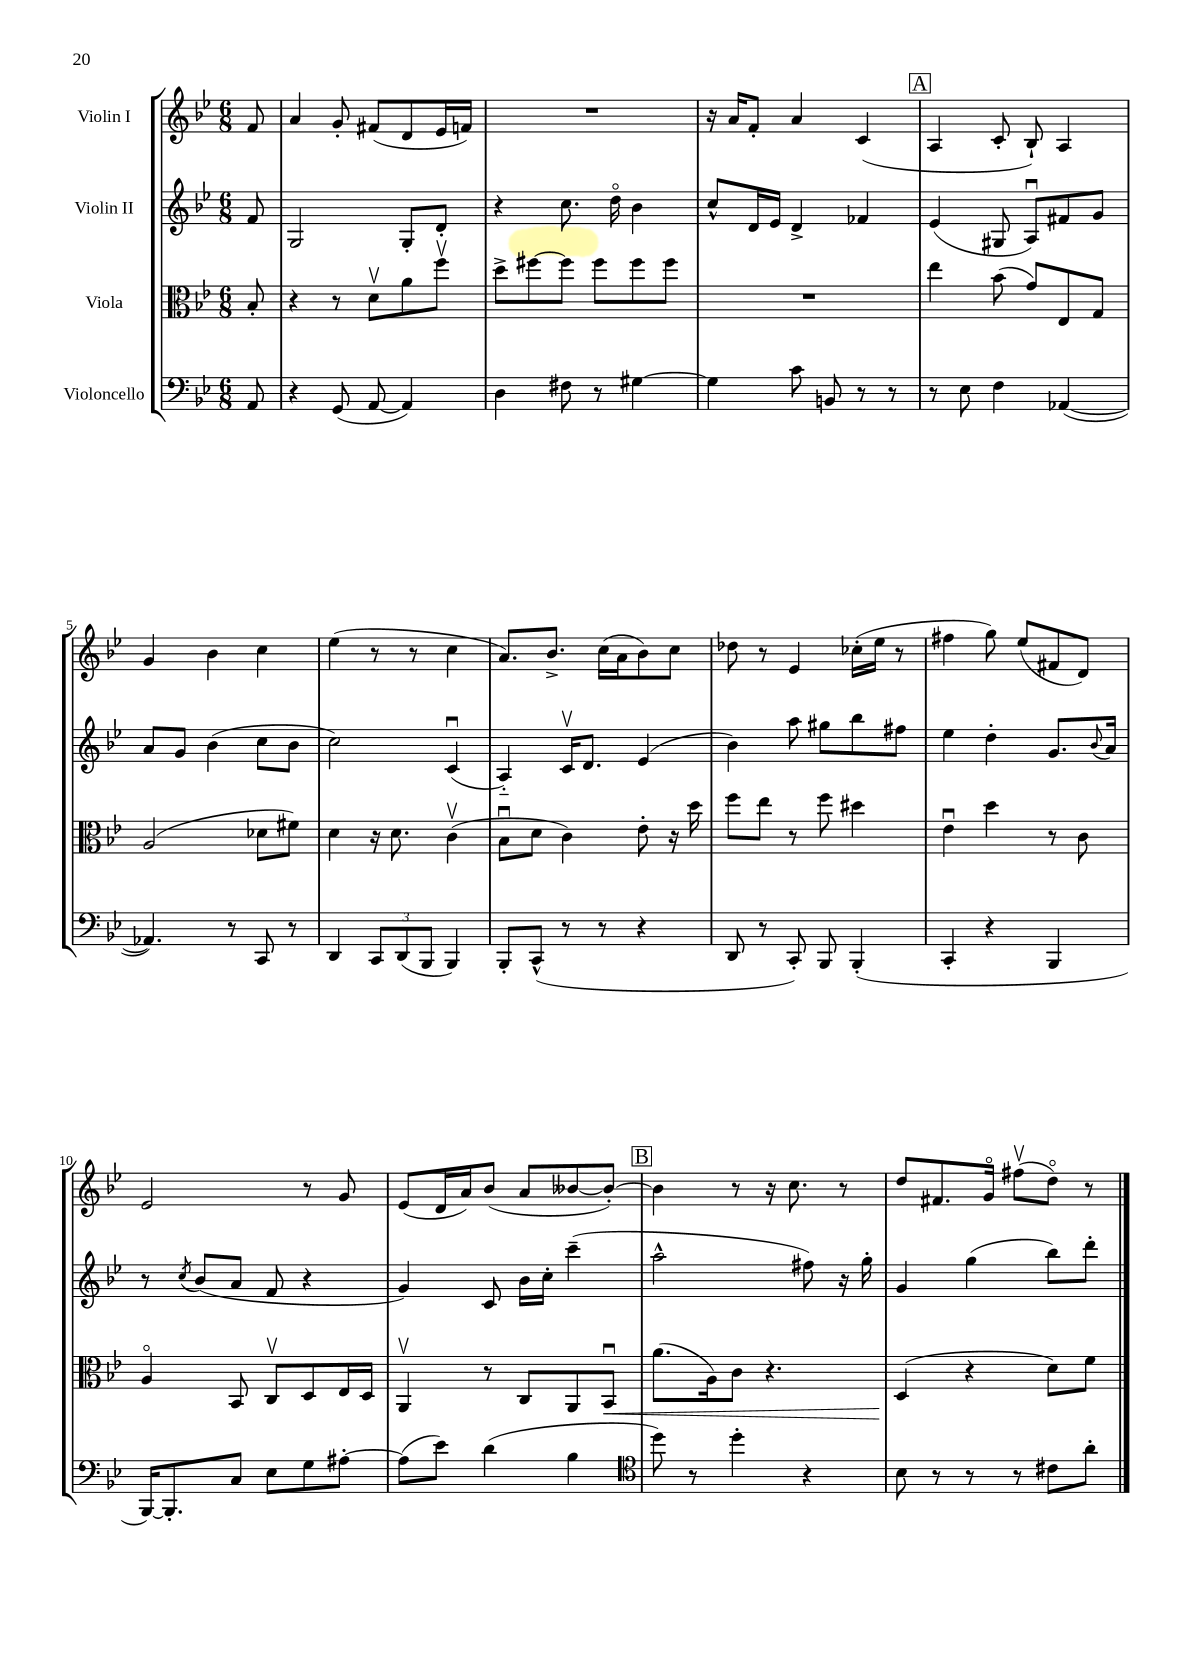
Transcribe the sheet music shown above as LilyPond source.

<<
\new StaffGroup <<
\new Staff = "s0" \with { instrumentName = "Violin I" } {
    \clef treble \key bes \major \numericTimeSignature \time 6/8 \partial 8
    f'8 |
    a'4 g'8-. fis'8( d'8 ees'16 f'16) |
    R2. |
    r16 a'16 f'8-. a'4 c'4( |
    \mark \markup { \box "A" } a4 c'8-. bes8-!) a4 |
    g'4 bes'4 c''4 |
    ees''4( r8 r8 c''4 |
    a'8.) bes'8.-> c''16( a'16 bes'8) c''8 |
    des''8 r8 ees'4 ces''16-.( ees''16 r8 |
    fis''4 g''8) ees''8( fis'8 d'8) |
    ees'2 r8 g'8 |
    ees'8( d'16 a'16) bes'8( a'8 beses'8~ beses'8~-.) |
    \mark \markup { \box "B" } beses'4 r8 r16 c''8. r8 |
    d''8 fis'8. g'16\flageolet fis''8\upbow( d''8\flageolet) r8 \bar "|." |
}
\new Staff = "s1" \with { instrumentName = "Violin II" } {
    \clef treble \key bes \major \numericTimeSignature \time 6/8 \partial 8
    f'8 |
    g2 g8-. d'8-. |
    r4 c''8. d''16\flageolet bes'4 |
    c''8-^ d'16 ees'16 d'4-> fes'4 |
    \mark \markup { \box "A" } ees'4( gis8 a8\downbow) fis'8 g'8 |
    a'8 g'8 bes'4( c''8 bes'8 |
    c''2) c'4\downbow( |
    a4-_) c'16\upbow d'8. ees'4( |
    bes'4) a''8 gis''8 bes''8 fis''8 |
    ees''4 d''4-. g'8. \appoggiatura { bes'8 } a'16 |
    r8 \acciaccatura { c''8 } bes'8( a'8 f'8 r4 |
    g'4) c'8 bes'16 c''16-. c'''4--( |
    \mark \markup { \box "B" } a''2-^ fis''8) r16 g''16-. |
    g'4 g''4( bes''8) d'''8-. \bar "|." |
}
\new Staff = "s2" \with { instrumentName = "Viola" } {
    \clef alto \key bes \major \numericTimeSignature \time 6/8 \partial 8
    bes8-. |
    r4 r8 d'8\upbow a'8 f''8\upbow |
    d''8-> fis''8~ fis''8 fis''8 fis''8 fis''8 |
    R2. |
    \mark \markup { \box "A" } ees''4 bes'8( g'8) ees8 g8 |
    a2( des'8 fis'8) |
    d'4 r16 d'8. c'4\upbow( |
    bes8\downbow d'8 c'4) ees'8-. r16 d''16 |
    f''8 ees''8 r8 f''8 dis''4 |
    ees'4\downbow d''4 r8 c'8 |
    a4\flageolet bes,8 c8\upbow d8 ees16 d16 |
    a,4\upbow r8 c8 a,8 bes,8\downbow\< |
    \mark \markup { \box "B" } a'8.( a16) c'8 r4. |
    d4\!( r4 d'8) f'8 \bar "|." |
}
\new Staff = "s3" \with { instrumentName = "Violoncello" } {
    \clef bass \key bes \major \numericTimeSignature \time 6/8 \partial 8
    a,8 |
    r4 g,8( a,8~ a,4) |
    d4 fis8 r8 gis4~ |
    gis4 c'8 b,8 r8 r8 |
    \mark \markup { \box "A" } r8 ees8 f4 aes,4~( |
    aes,4.) r8 c,8 r8 |
    d,4 \tuplet 3/2 { c,8 d,8( bes,,8 } bes,,4) |
    bes,,8-. c,8-^( r8 r8 r4 |
    d,8 r8 c,8-.) bes,,8 bes,,4-.( |
    c,4-. r4 bes,,4 |
    bes,,16~) bes,,8.-. c8 ees8 g8 ais8~-. |
    ais8( ees'8) d'4( bes4 |
    \mark \markup { \box "B" } \clef tenor d''8) r8 d''4-. r4 |
    bes8 r8 r8 r8 cis'8 a'8-. \bar "|." |
}
>>
>>
